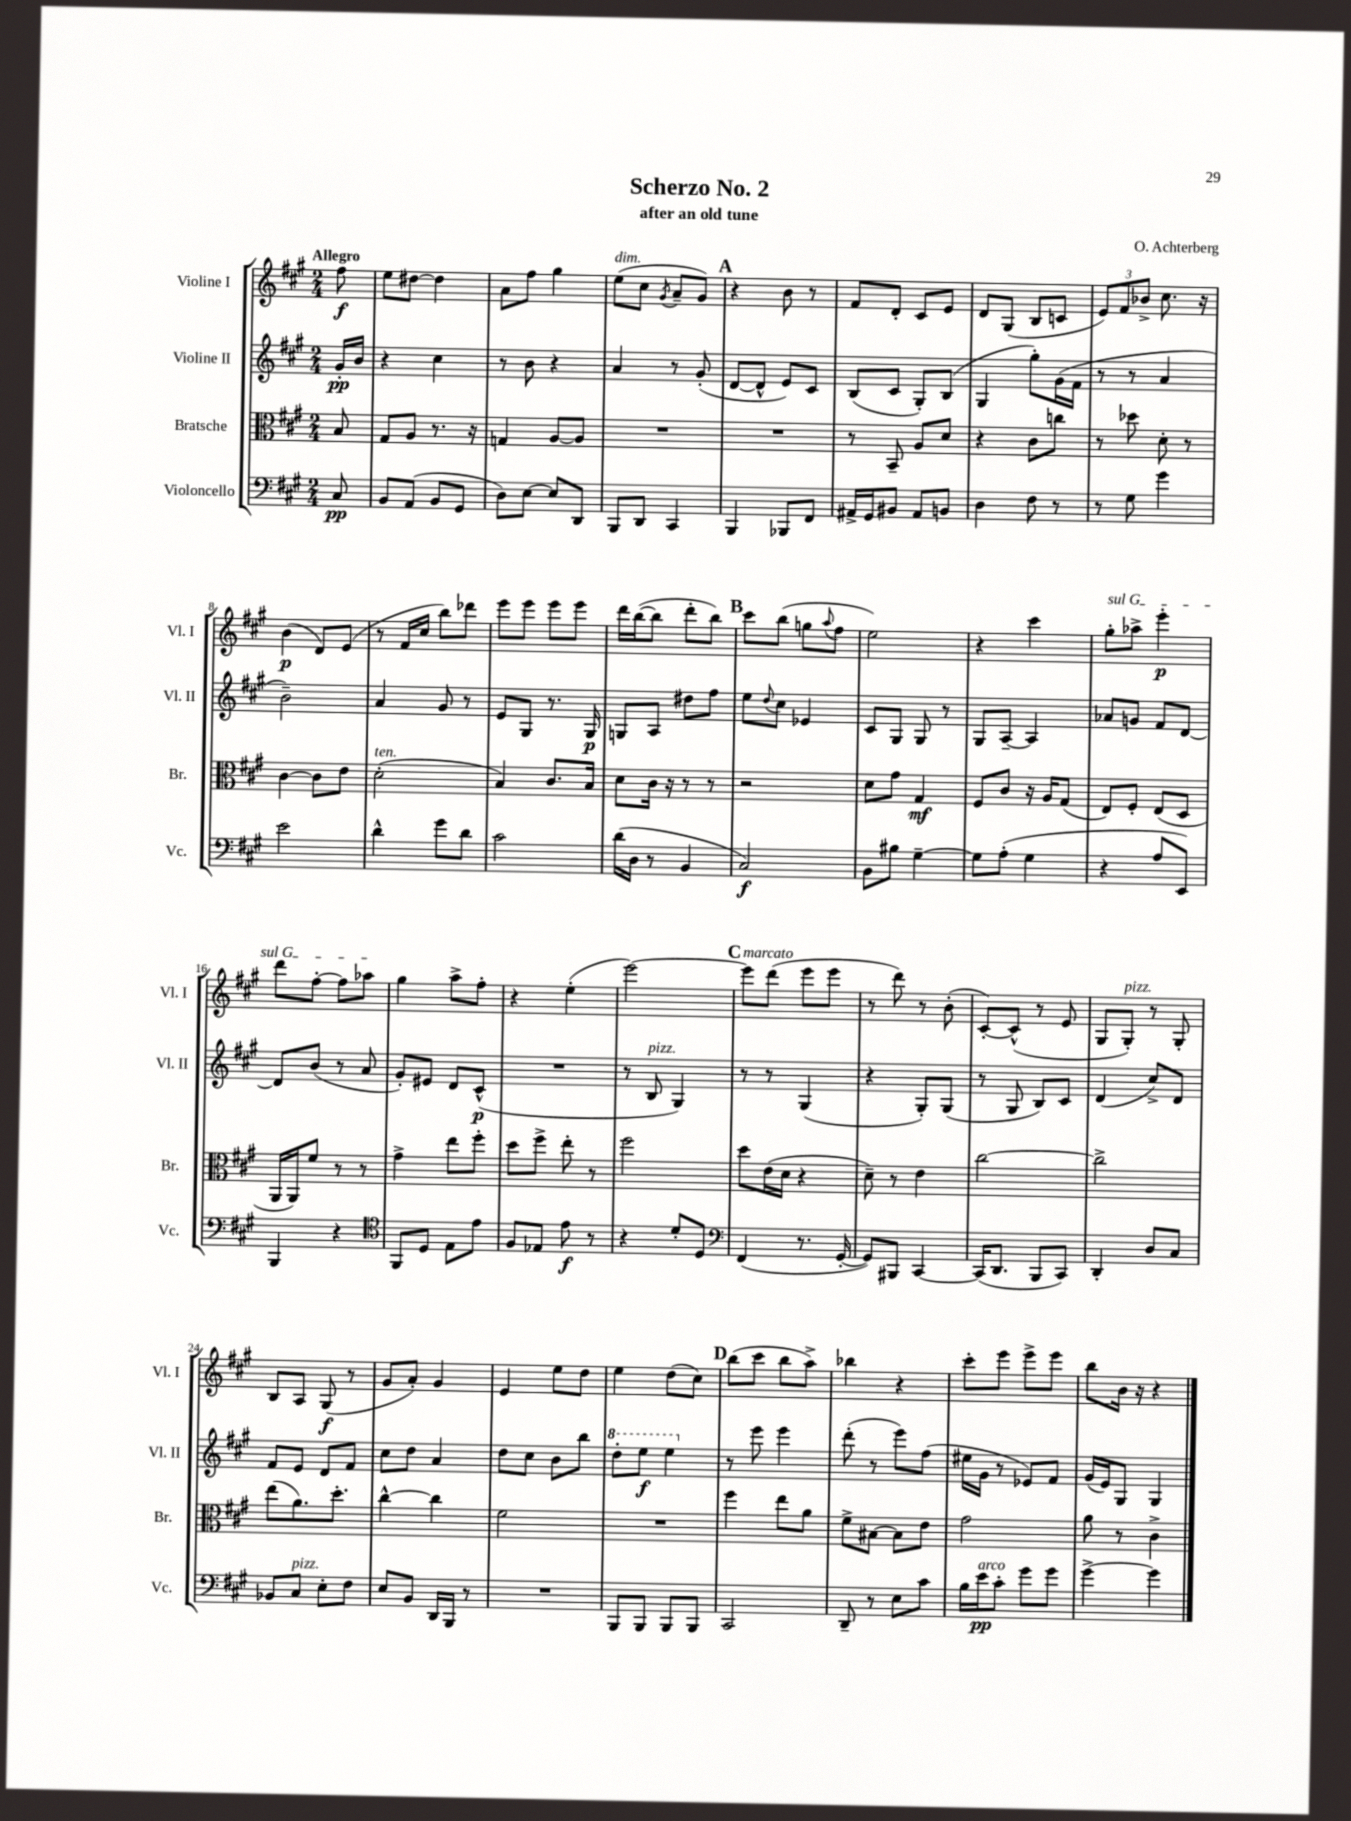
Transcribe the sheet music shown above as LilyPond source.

\header { title = "Scherzo No. 2" composer = "O. Achterberg" subtitle = "after an old tune" }
<<
\new StaffGroup <<
\new Staff = "s0" \with { instrumentName = "Violine I" shortInstrumentName = "Vl. I" } {
    \clef treble \key a \major \numericTimeSignature \time 2/4 \partial 8 \tempo "Allegro"
    fis''8\f |
    e''8 dis''8~ dis''4 |
    a'8 fis''8 gis''4 |
    e''8^\markup { \italic "dim." }( cis''8 \acciaccatura { gis'8 } a'8-- gis'8) |
    \mark \markup { \bold "A" } r4 b'8 r8 |
    fis'8 d'8-. cis'8 e'8 |
    d'8 gis8( b8 c'8 |
    \tuplet 3/2 { e'8) fis'8 bes'8-> } cis''8. r16 |
    b'4\p( d'8) e'8( |
    r8 fis'16 cis''16 b''8) des'''8 |
    e'''8 e'''8 e'''8 e'''8 |
    d'''16 b''16~( b''8 d'''8-. b''8) |
    \mark \markup { \bold "B" } cis'''8 b''8( g''8 \appoggiatura { a''8 } fis''8 |
    e''2) |
    r4 cis'''4 |
    \once \override TextSpanner.bound-details.left.text = \markup { \italic "sul G" } gis''8-.\startTextSpan aes''8-> e'''4-.\p |
    d'''8 fis''8~-. fis''8 aes''8\stopTextSpan |
    gis''4 a''8-> fis''8-. |
    r4 e''4-.( |
    e'''2~) |
    \mark \markup { \bold "C" } e'''8^\markup { \italic "marcato" } d'''8( e'''8 e'''8 |
    r8 d'''8) r8 b'8-.( |
    cis'8~-.) cis'8-^( r8 e'8 |
    gis8 gis8-.^\markup { \italic "pizz." }) r8 gis8-. |
    b8 a8 gis8\f( r8 |
    gis'8 a'8-.) gis'4 |
    e'4 e''8 d''8 |
    e''4 d''8( cis''8) |
    \mark \markup { \bold "D" } b''8( cis'''8 b''8 a''8->) |
    bes''4 r4 |
    cis'''8-. e'''8 e'''8-> e'''8 |
    b''8 b'16 r16 r4 \bar "|." |
}
\new Staff = "s1" \with { instrumentName = "Violine II" shortInstrumentName = "Vl. II" } {
    \clef treble \key a \major \numericTimeSignature \time 2/4 \partial 8
    gis'16-.\pp b'16 |
    r4 cis''4 |
    r8 b'8 r4 |
    a'4 r8 gis'8-.( |
    \mark \markup { \bold "A" } d'8~ d'8-^ e'8) cis'8 |
    b8( cis'8 gis8-.) b8( |
    gis4 gis''8-.) gis'16( fis'16 |
    r8 r8 a'4 |
    b'2--) |
    a'4 gis'8 r8 |
    e'8 gis8 r8. gis16\p |
    g8 a8 dis''8 fis''8 |
    \mark \markup { \bold "B" } e''8 \appoggiatura { d''8 } cis''8 ees'4 |
    cis'8 gis8 gis8 r8 |
    gis8 a8~-- a4 |
    aes'8 g'8 fis'8 d'8~ |
    d'8 b'8( r8 a'8 |
    gis'8-.) eis'8 d'8 cis'8-^\p( |
    R2 |
    r8 b8^\markup { \italic "pizz." } gis4) |
    \mark \markup { \bold "C" } r8 r8 gis4( |
    r4 gis8-.) gis8( |
    r8 gis8 b8) cis'8 |
    d'4( cis''8->) d'8 |
    fis'8 e'8 d'8 fis'8 |
    cis''8 d''8 a'4 |
    d''8 cis''8 b'8 b''8 |
    \ottava #1 d'''8-. e'''8\f e'''4 \ottava #0 |
    \mark \markup { \bold "D" } r8 e'''8 e'''4 |
    d'''8-.( r8 e'''8) fis''8( |
    eis''16 gis'16 r8 ees'8) fis'8 |
    gis'16( e'16) gis8 gis4 \bar "|." |
}
\new Staff = "s2" \with { instrumentName = "Bratsche" shortInstrumentName = "Br." } {
    \clef alto \key a \major \numericTimeSignature \time 2/4 \partial 8
    b8 |
    gis8 a8 r8. r16 |
    g4 a8~ a8 |
    R2 |
    \mark \markup { \bold "A" } R2 |
    r8 b,8-- a8 d'8 |
    r4 cis'8 c''8 |
    r8 des''8 d'8-. r8 |
    cis'4~ cis'8 e'8 |
    d'2-.^\markup { \italic "ten." }( |
    b4) cis'8. b16 |
    d'8 cis'16 r16 r8 r8 |
    \mark \markup { \bold "B" } r2 |
    d'8 gis'8 gis4\mf |
    fis8 cis'8 r16 a16 gis8( |
    e8) fis8-. e8( d8 |
    a,16 a,16) fis'8 r8 r8 |
    gis'4-> e''8 fis''8-. |
    d''8 fis''8-> e''8-. r8 |
    fis''2 |
    \mark \markup { \bold "C" } d''8 e'16( d'16 r4 |
    d'8--) r8 e'4 |
    cis''2~ |
    cis''2-> |
    e''8( a'8.) d''8.-. |
    cis''4~-^ cis''4 |
    fis'2 |
    R2 |
    \mark \markup { \bold "D" } fis''4 e''8 a'8 |
    fis'8-> bis8~ bis8 e'8 |
    gis'2 |
    a'8 r8 cis'4-> \bar "|." |
}
\new Staff = "s3" \with { instrumentName = "Violoncello" shortInstrumentName = "Vc." } {
    \clef bass \key a \major \numericTimeSignature \time 2/4 \partial 8
    cis8\pp |
    b,8 a,8( b,8 gis,8 |
    d8) e8~ e8 d,8 |
    b,,8 d,8 cis,4 |
    \mark \markup { \bold "A" } b,,4 bes,,8 fis,8 |
    ais,16-> gis,16 bis,8 ais,8 b,8 |
    d4 fis8 r8 |
    r8 gis8 gis'4 |
    e'2 |
    d'4-^ gis'8 d'8 |
    cis'2 |
    d'16( d16 r8 b,4 |
    \mark \markup { \bold "B" } cis2\f) |
    b,8 bis8 gis4~-- |
    gis8 a8-.( gis4 |
    r4 a8 e,8) |
    b,,4 r4 |
    \clef tenor fis,8 d8 e8 e'8 |
    fis8 ees8 e'8\f r8 |
    r4 d'8-. d8 |
    \mark \markup { \bold "C" } \clef bass fis,4( r8. gis,16~-. |
    gis,8) bis,,8 cis,4~ |
    cis,16( d,8. b,,8 cis,8) |
    d,4-. d8 cis8 |
    bes,8 cis8^\markup { \italic "pizz." } e8-. fis8 |
    e8 b,8 d,16 b,,16 r8 |
    R2 |
    b,,8 b,,8 b,,8 b,,8 |
    \mark \markup { \bold "D" } cis,2 |
    d,8-- r8 e8 cis'8 |
    b16 e'16\pp^\markup { \italic "arco" } cis'8-. gis'8 gis'8 |
    gis'4~-> gis'4 \bar "|." |
}
>>
>>
